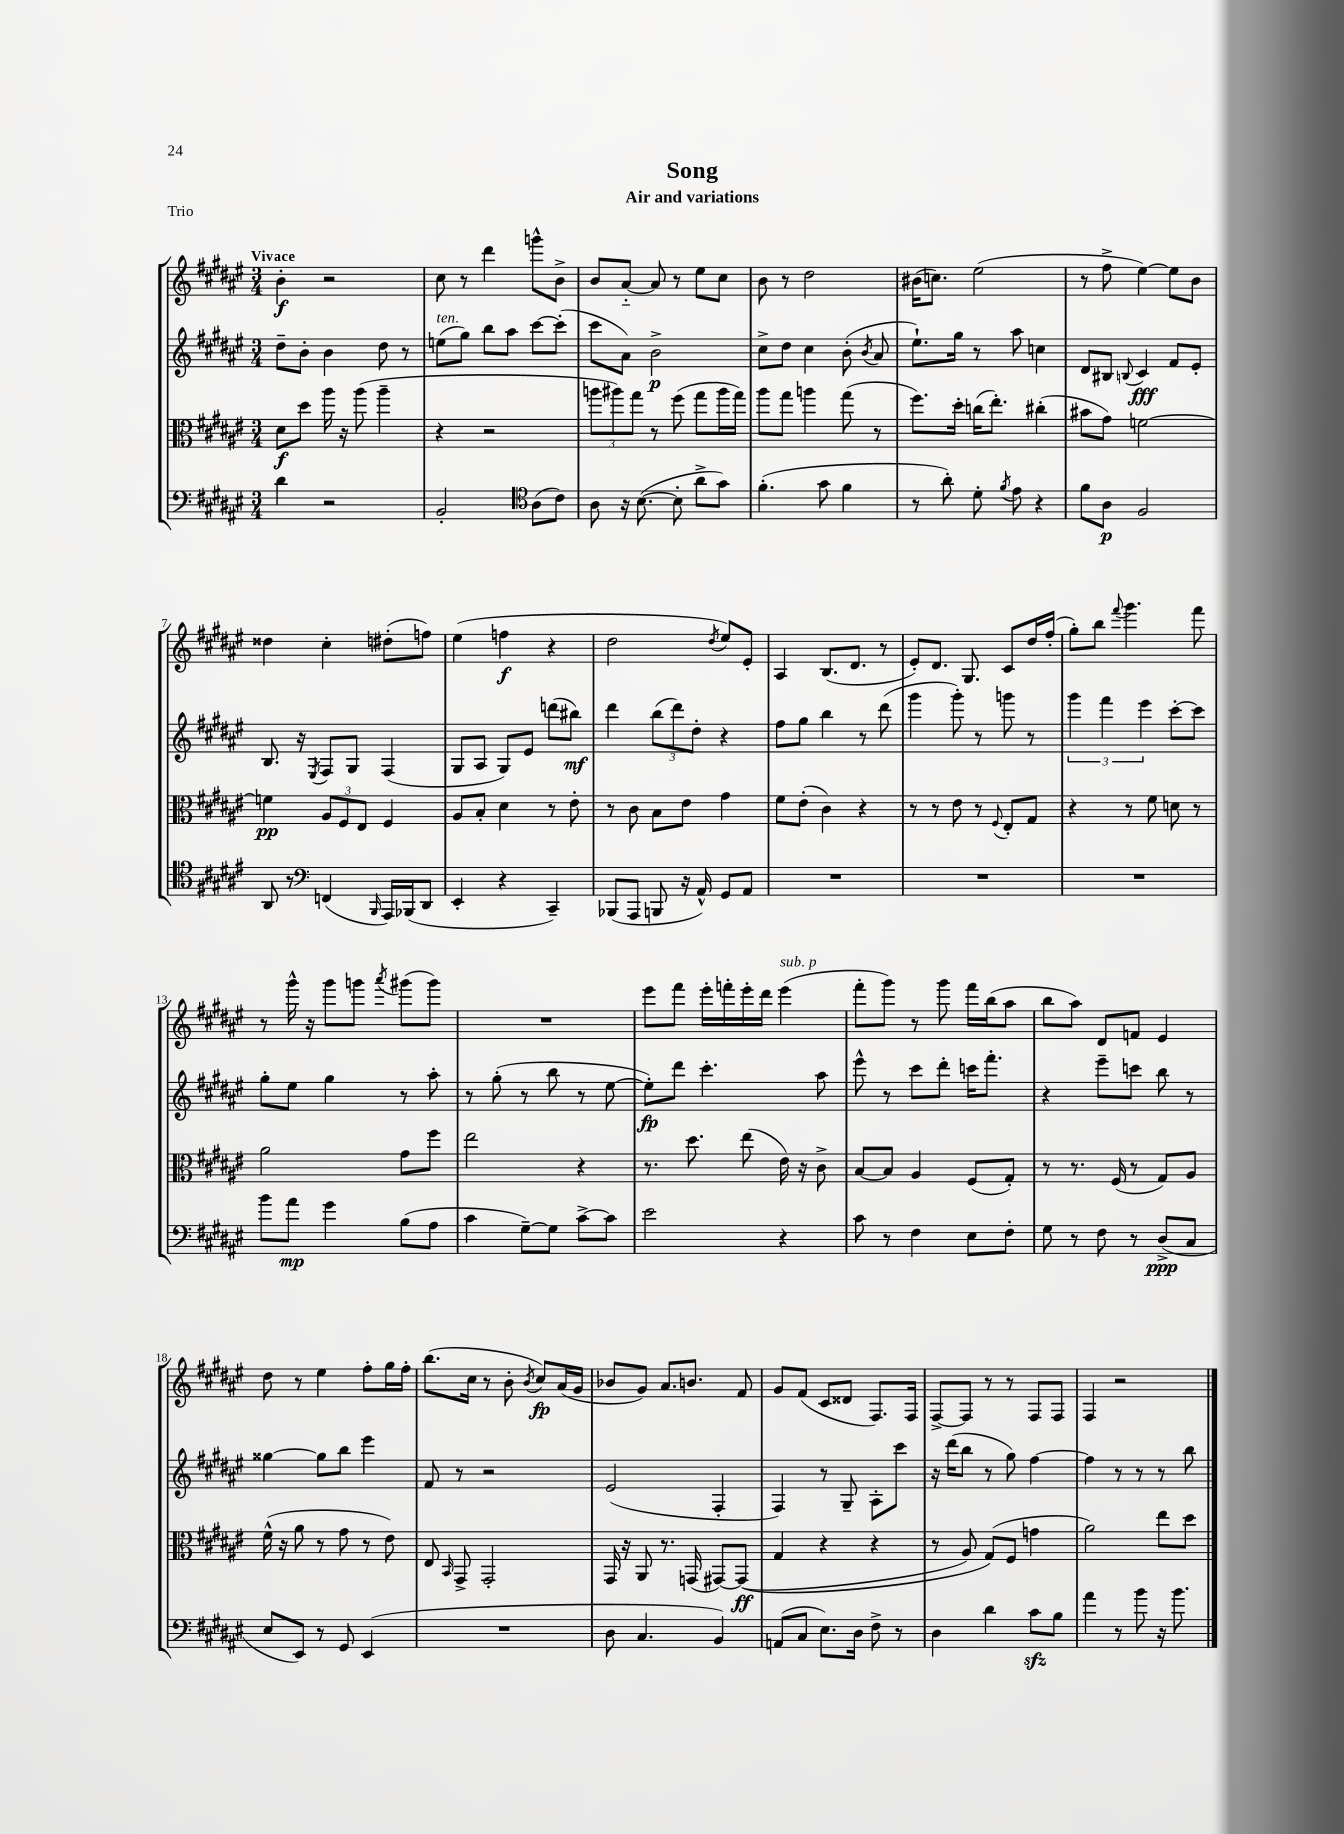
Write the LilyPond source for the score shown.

\header { title = "Song" subtitle = "Air and variations" piece = "Trio" }
<<
\new StaffGroup <<
\new Staff = "s0" {
    \clef treble \key fis \major \numericTimeSignature \time 3/4 \tempo "Vivace"
    \autoBeamOff b'4-.\f r2 |
    cis''8 r8 dis'''4 g'''8[-^ b'8]-> |
    b'8[ ais'8]~-_ ais'8 r8 eis''8[ cis''8] |
    b'8 r8 dis''2 |
    bis'16[( c''8.]) eis''2( |
    r8 fis''8-> eis''4~) eis''8[ b'8] |
    disis''4 cis''4-. dis''8[-.( f''8]) |
    eis''4( f''4\f r4 |
    dis''2 \acciaccatura { dis''8 } eis''8[) eis'8]-. |
    ais4 b8.[( dis'8.] r8 |
    eis'8[-.) dis'8.] gis8. cis'8[ dis''16 fis''16]-.( |
    gis''8[-.) b''8] \appoggiatura { fis'''8 } gis'''4. fis'''8 |
    r8 gis'''16-^ r16 gis'''8[ g'''8] \acciaccatura { ais'''8 } gis'''8[( gis'''8]) |
    R2. |
    eis'''8[ fis'''8] eis'''16[-. f'''16-. eis'''16-. dis'''16] eis'''4^\markup { \italic "sub. p" }( |
    fis'''8[-. gis'''8]) r8 gis'''8 fis'''16[ b''16( ais''8] |
    b''8[ ais''8]) dis'8[ f'8] eis'4 |
    dis''8 r8 eis''4 fis''8[-. gis''16 fis''16]-. |
    b''8.[( cis''16] r8 b'8-. \acciaccatura { b'8 } cis''8[\fp) ais'16( gis'16] |
    bes'8[ gis'8]) ais'8.[ b'8.] fis'8 |
    gis'8[ fis'8]( cis'8[ disis'8] fis8.[) fis16] |
    fis8[~-> fis8] r8 r8 fis8[ fis8] |
    fis4 r2 \bar "|." |
}
\new Staff = "s1" {
    \clef treble \key fis \major \numericTimeSignature \time 3/4
    \autoBeamOff dis''8[-- b'8]-. b'4 dis''8 r8 |
    e''8[^\markup { \italic "ten." }( gis''8]) b''8[ ais''8] cis'''8[~ cis'''8]-.( |
    cis'''8[ ais'8]) b'2->\p |
    cis''8[-> dis''8] cis''4 b'8-.( \acciaccatura { b'8 } ais'8 |
    eis''8.[-!) gis''16] r8 ais''8 c''4 |
    dis'8[ bis8] \appoggiatura { b8 } cis'4\fff fis'8[ eis'8]-. |
    b8. r16 \acciaccatura { eis8 } fis8[ gis8] fis4( |
    gis8[ ais8] gis8[) eis'8] d'''8[( bis''8]\mf) |
    dis'''4 \tuplet 3/2 { b''8[( dis'''8) dis''8]-. } r4 |
    fis''8[ gis''8] b''4 r8 dis'''8( |
    gis'''4 gis'''8-.) r8 g'''8 r8 |
    \tuplet 3/2 { gis'''4 fis'''4 eis'''4 } cis'''8[~-. cis'''8] |
    gis''8[-. eis''8] gis''4 r8 ais''8-. |
    r8 gis''8-.( r8 b''8 r8 eis''8~ |
    eis''8[-.\fp) dis'''8] cis'''4.-. ais''8 |
    eis'''8-^ r8 cis'''8[ dis'''8]-. c'''16[ fis'''8.]-. |
    r4 eis'''8[-- c'''8] b''8 r8 |
    gisis''4~ gisis''8[ b''8] eis'''4 |
    fis'8 r8 r2 |
    eis'2( fis4-. |
    fis4) r8 gis8-- ais8[-. cis'''8] |
    r16 dis'''16[( b''8] r8 gis''8) fis''4~ |
    fis''4 r8 r8 r8 b''8 \bar "|." |
}
\new Staff = "s2" {
    \clef alto \key fis \major \numericTimeSignature \time 3/4
    \autoBeamOff dis'8[\f dis''8] ais''16 r16 ais''8( ais''4-- |
    r4 r2 |
    \tuplet 3/2 { a''8[ ais''8) gis''8] } r8 fis''8( gis''8[ ais''16 gis''16]) |
    ais''8[ gis''8] a''4 gis''8( r8 |
    fis''8.[) dis''16]-. c''16[( eis''8.]-.) cis''4-.( |
    bis'8[ gis'8]) f'2~ |
    f'4\pp \tuplet 3/2 { ais8[ fis8 eis8] } fis4 |
    ais8[ b8]-. dis'4 r8 eis'8-. |
    r8 cis'8 b8[ eis'8] gis'4 |
    fis'8[ eis'8]-.( cis'4) r4 |
    r8 r8 eis'8 r8 \appoggiatura { fis8 } eis8[-. gis8] |
    r4 r8 fis'8 d'8 r8 |
    ais'2 gis'8[ fis''8] |
    eis''2 r4 |
    r8. dis''8. eis''8( eis'16) r16 cis'8-> |
    b8[~ b8] ais4 fis8[( gis8]-.) |
    r8 r8. fis16( r8 gis8[) ais8] |
    fis'16-^( r16 ais'8 r8 gis'8 r8 eis'8) |
    eis8 \grace { b,16 } gis,8-> gis,2-. |
    gis,16 r16 ais,8 r8. g,16( gis,8[~) gis,8]\ff(\( |
    gis4 r4 r4 |
    r8 ais8) gis8[(\) fis8] g'4 |
    ais'2) eis''8[ dis''8] \bar "|." |
}
\new Staff = "s3" {
    \clef bass \key fis \major \numericTimeSignature \time 3/4
    \autoBeamOff dis'4 r2 |
    b,2-. \clef tenor ais8[( cis'8]) |
    ais8 r16 b8.~( b8-. ais'8[-> gis'8]) |
    fis'4.-.( gis'8 fis'4 |
    r8 ais'8-.) dis'8-. \acciaccatura { fis'8 } eis'8 r4 |
    fis'8[ ais8]\p fis2 |
    ais,8 r8 \clef bass f,4( \grace { b,,16 } ais,,16[) bes,,16( dis,8] |
    eis,4-. r4 cis,4--) |
    bes,,8[( ais,,8] b,,8 r16 ais,16-^) gis,8[ ais,8] |
    R2. |
    R2. |
    R2. |
    b'8[ ais'8]\mp gis'4 b8[( ais8] |
    cis'4 gis8[~--) gis8] cis'8[~-> cis'8] |
    eis'2 r4 |
    cis'8 r8 fis4 eis8[ fis8]-. |
    gis8 r8 fis8 r8 dis8[->\ppp( cis8] |
    eis8[ eis,8]) r8 gis,8 eis,4( |
    R2. |
    dis8 cis4. b,4) |
    a,8[( cis8] eis8.[) dis16] fis8-> r8 |
    dis4 dis'4 cis'8[\sfz b8] |
    ais'4 r8 b'8 r16 b'8. \bar "|." |
}
>>
>>
